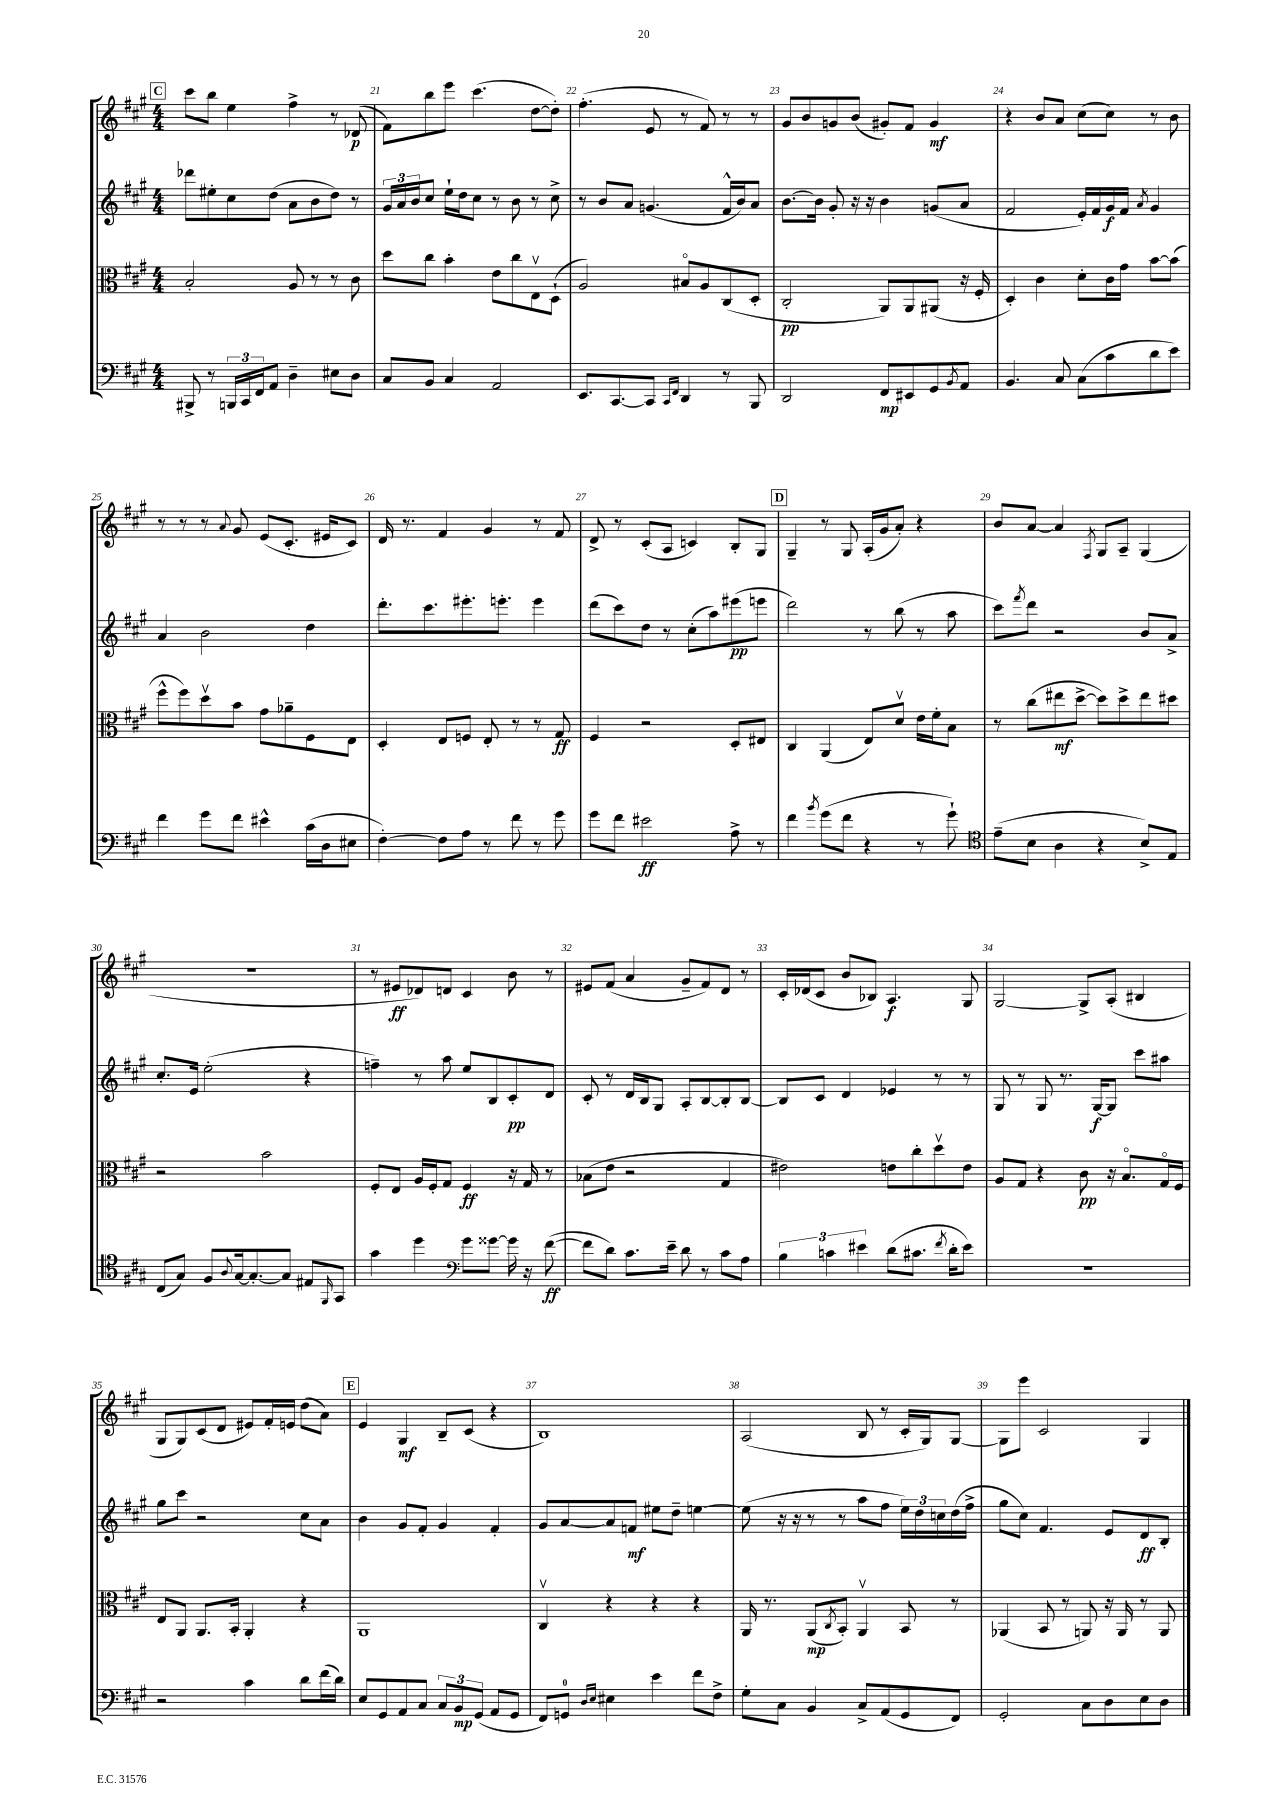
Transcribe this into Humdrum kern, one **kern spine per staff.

**kern	**kern	**kern	**kern
*staff4	*staff3	*staff2	*staff1
*clefF4	*clefC3	*clefG2	*clefG2
*k[f#c#g#]	*k[f#c#g#]	*k[f#c#g#]	*k[f#c#g#]
*M4/4	*M4/4	*M4/4	*M4/4
8BBB#^	2B'	8ddd-	8ccc#
8r	.	8ee#'	8bb
24BBB	.	8cc#	4ee
24CC#	.	.	.
24FF#	.	.	.
8AA	.	(8dd	.
4D~	8A	8a	4ff#^
.	8r	8b	.
8E#	8r	8dd)	8r
8D	8c#	8r	(8d-
=	=	=	=
8C#	8dd	24g#	8f#)
.	.	24a	.
.	.	24b	.
8BB	8cc#	8cc#	8bb
4C#	4b'	16ee`	8eee
.	.	16dd	.
.	.	8cc#	(4.ccc#
2AA	8e	8r	.
.	8cc#	8b	.
.	8Ev	8r	[8dd
.	(8D`	8cc#^	8dd'])
=	=	=	=
8.EE	2A)	8r	(4.ff#'
.	.	8b	.
[8.CC#	.	.	.
.	.	8a	.
8CC#]	.	(4.g	8e
16qqCC#	.	.	.
16qqFF#	.	.	.
4DD	8B#o	.	8r
.	8A	.	8f#)
8r	(8C#	16f#^^	8r
.	.	16b)	.
8BBB	8D'	8a	8r
=	=	=	=
2DD	2C#'	[8.b	8g#
.	.	.	8b
.	.	16b]	.
.	.	8g#'	8g
.	.	16r	(8b
.	.	16r	.
8FF#	8AA)	4b	8g#')
8EE#	8AA	.	8f#
8GG#	(8AA#	(8g	4g#
8qBB	.	.	.
8AA	16r	8a	.
.	16F#'	.	.
=	=	=	=
4.BB	4D')	2f#	4r
.	4c#	.	8b
8C#	.	.	8a
(8C#	8d'	16e')	(8cc#
.	.	16f#	.
8c#	16c#	16g#	8cc#)
.	16g#	16f#	.
.	.	8qa	.
8d	[8b	4g#	8r
8e)	(8b]	.	8b
=	=	=	=
4f#	8ff#^^	4a	8r
.	8ff#)	.	8r
8g#	8ddv	2b	8r
.	.	.	8qqa
8f#	8b	.	8g#
4e#^^	8g#	.	(8e
.	8a-~	.	8.c#'
(16c#	8F#	4dd	.
16D	.	.	16e#
8E#	8E	.	8c#)
=	=	=	=
[4F#')	4D'	8.ddd'	16d
.	.	.	8.r
.	.	8.ccc#	.
8F#]	8E	.	4f#
8A	8F	8.eee#'	.
8r	8E'	.	4g#
.	.	8.eee'	.
8f#	8r	.	.
8r	8r	4eee	8r
8g#	8G#	.	8f#
=	=	=	=
8g#	4F#	(8ddd	8d^
8f#	.	8ccc#)	8r
2e#	2r	8dd	(8c#'
.	.	8r	8A
.	.	(8cc#'	4c)
.	.	8aa)	.
8A^	8D'	(8eee#	8B'
8r	8E#	8eee	8G#
=	=	=	=
4f#	4C#	2ddd)	4G#~
8qb	.	.	.
(8g#	(4AA	.	8r
8f#	.	.	8G#
4r	8E)	8r	(16A'
.	.	.	16g#
.	8dv	(8bb	8a')
8r	16e	8r	4r
.	16f#'	.	.
8g#`)	8B	8aa	.
=	=	=	=
*clefC4	*	*	*
(8e~	8r	8ccc#)	8b
.	.	8qfff#	.
8B	(8cc#	8ddd	[8a
4A	8ee#	2r	4a]
.	[8dd^	.	.
.	.	.	8qF#
4r	8dd])	.	8G#
.	8dd^	.	8A~
8B^)	8ee#	8b	(4G#
8E	8dd#	8a^	.
=	=	=	=
(8C#	2r	8.cc#'	1r
8G#)	.	.	.
.	.	16e	.
8F#	.	(2ee'	.
8qqA	.	.	.
[16G#	.	.	.
8.G#'_	.	.	.
.	2b	.	.
8G#]	.	.	.
8E#	.	4r	.
16qqFF#	.	.	.
8GG#	.	.	.
=	=	=	=
4g#	8F#'	4ff~)	8r
.	8E	.	8e#
4dd	16A	8r	8d-)
.	16F#'	.	.
.	8G#	8aa	8d
*clefF4	*	*	*
8g#	4F#	8ee	4c#
[8g##	.	8B	.
16g##]	16r	8c#'	8b
16r	16G#	.	.
([8f#	8r	8d	8r
=	=	=	=
8f#]	(8B-	8c#'	8e#
8d)	8e	8r	(8f#
8.c#	2r	16d	4a
.	.	16B	.
.	.	8G#	.
16e~	.	.	.
8d	.	8A'	8g#~
8r	.	[8B	8f#)
8c#	4G#	8B']	8d
8A	.	[8B	8r
=	=	=	=
6B	2e#)	8B]	16c#'
.	.	.	(16d-
.	.	8c#	8c#
6c	.	.	.
.	.	4d	8b
6e#	.	.	.
.	.	.	8B-)
(8d	8e	4e-	4.A
8.c#	8cc#'	.	.
.	8ddv	8r	.
8qf#	.	.	.
16d'	.	.	.
8e#)	8e	8r	8G#
=	=	=	=
1r	8A	8G#	[2G#
.	8G#	8r	.
.	4r	8G#	.
.	.	8.r	.
.	8c#	.	8G#^]
.	.	[16G#	.
.	16r	8G#]	(8A'
.	8.Bo	.	.
.	.	8ccc#	4B#
.	16G#o	8aa#	.
.	16F#	.	.
=	=	=	=
2r	8E	8gg#	8G#
.	8AA	8ccc#	8G#)
.	8.AA	2r	(8c#
.	.	.	8d
.	16BB'	.	.
4c#	4AA'	.	8e#)
.	.	.	16f#'
.	.	.	16e
8d	4r	8cc#	(8dd
(16f#	.	8a	8a)
16d)	.	.	.
=	=	=	=
8E	1AA	4b	4e
8GG#	.	.	.
8AA	.	8g#	4G#
8C#	.	8f#'	.
12C#	.	4g#	8B~
12BB	.	.	.
.	.	.	(8c#
(12GG#	.	.	.
8AA	.	4f#'	4r
8GG#	.	.	.
=	=	=	=
8FF#)	4C#v	8g#	1B)
8GG	.	[8a	.
16qqD	.	.	.
16qqE	.	.	.
4E#	4r	8a]	.
.	.	8f	.
4e	4r	8ee#	.
.	.	8dd~	.
8f#	4r	[4ee	.
8F#^	.	.	.
=	=	=	=
8G#'	16AA	(8ee]	(2A
.	8.r	.	.
8C#	.	16r	.
.	.	16r	.
4BB	(8AA	8r	.
.	8qC#	.	.
.	8BB')	8r	.
8C#^	4AAv	8aa	8B
(8AA	.	8ff#	8r
8GG#	8BB	24ee)	16c#'
.	.	24dd	.
.	.	.	16G#)
.	.	24cc	.
8FF#)	8r	(16dd	[8G#
.	.	16ff#^	.
=	=	=	=
2GG#'	(4AA-	8gg#	8G#]
.	.	8cc#)	8eee
.	8BB	4.f#	2c#
.	8r	.	.
8C#	8AA)	.	.
8D	16r	8e	.
.	16AA	.	.
8E	8r	8d	4G#
8D	8AA	8B'	.
==	==	==	==
*-	*-	*-	*-
